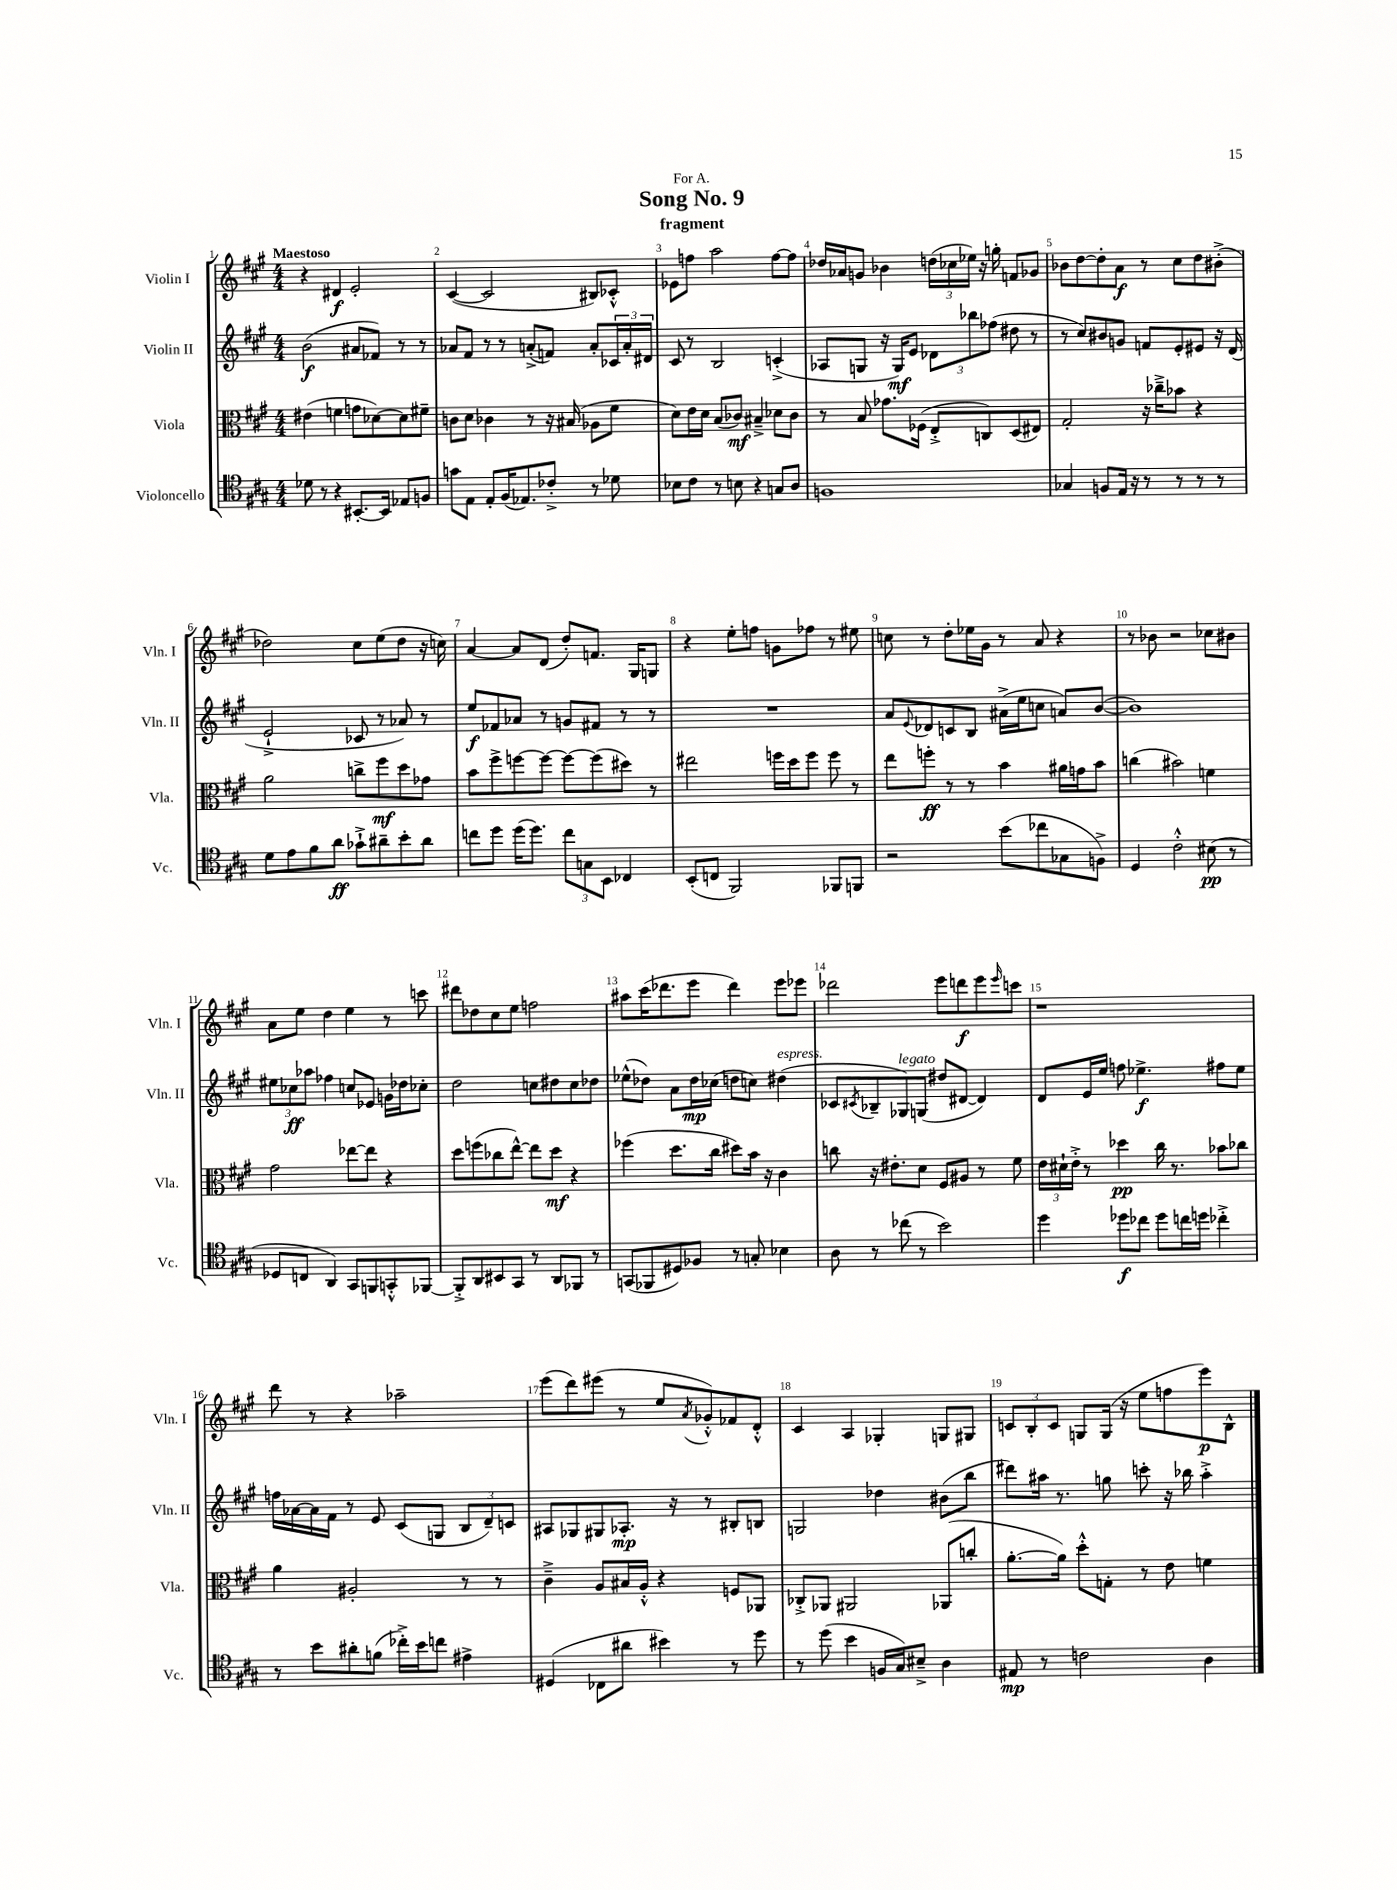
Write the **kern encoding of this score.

**kern	**kern	**kern	**kern
*staff4	*staff3	*staff2	*staff1
*clefC4	*clefC3	*clefG2	*clefG2
*k[f#c#g#]	*k[f#c#g#]	*k[f#c#g#]	*k[f#c#g#]
*M4/4	*M4/4	*M4/4	*M4/4
8d-\	(4e#\	(2b\	4r
8r	.	.	.
4r	4f\	.	4d#/
[8.BB#'/L	8g\L	8a#/L	2e'/
.	[8d-\)	8f-/J)	.
16BB#/]Jk	.	.	.
8E-/L	8d-\]	8r	.
8F/J	8f#~\J	8r	.
=	=	=	=
8g\L	8c\L	8a-/L	([4c#/
8E\J	8d\J	8f#/J	.
8E'/L	4c-\	8r	2c#/]
(16F#/K	.	8r	.
8.E-/)	.	.	.
.	8r	(8a'^/L	.
8c-'^/J	16r	8f/J)	.
.	(16B#/	.	.
8r	8A-\L	8a'/L	8B#/L)
8d-\	8f#\J	24c-/L	8c-'^^/J
.	.	24a'/	.
.	.	24d#/JJ	.
=	=	=	=
8B-\L	8d\L)	8c#/	8e-\L
8c#\J	16e\L	8r	8ff\J
.	16d\JJ	.	.
8r	(8B/L	2B/	2aa\
8B\	8c-/J)	.	.
4r	4B#~^/	.	.
8G/L	8d-\L	(4c'^/	[8ff\L
8A/J	8c-\J	.	8ff\]J
=	=	=	=
1F	8r	8A-/L	16dd-/LL
.	.	.	16a-/J
.	8B/	8G/J	8g/J
.	8.g-\L	16r	4b-\
.	.	16G/LK)	.
.	.	8e/J	.
.	(16F-\Jk	.	.
.	8E'^/L	12d-\L	(24dd\LL
.	.	.	24cc-\
.	.	12bb-\	24ee-\JJ)
.	8C/)	.	16r
.	.	(12ff-\J	.
.	.	.	16gg'\
.	(8D/	8dd#\	8f/L
.	8E#/J)	8r	8g-/J
=	=	=	=
4G-/	2G#'/	8r	8b-\L
.	.	8cc#/L)	[8dd\
8F/L	.	8b#/	8dd'\]
16E/Jk	.	8g/J	8a\J
16r	.	.	.
8r	16r	8f/L	8r
.	16cc-~^\LK	.	.
8r	8b-\J	8e'/	8cc#\L
8r	4r	8e#/J	8dd\
8r	.	16r	(8b#'^\J
.	.	(16d/	.
=	=	=	=
8d\L	2a\	2e`^/	2dd-\)
8e\	.	.	.
8f#\	.	.	.
8a\J	.	.	.
8g-`^\L	8cc^\L	8c-/	8cc#\L
8a#~\	8ff#\	8r	(8ee\
8b'\	8dd\	8a-/)	8dd-\J
8a#\J	8g-\J	8r	16r
.	.	.	16cc\)
=	=	=	=
8cc\L	8b\L	8ee/L	[4a/
8dd\J	8ff#^\	8f-/	.
(16dd\LK	[8ff\	8a-/J	8a/]L
8.dd\J)	.	.	.
.	8ff\_J	8r	(8d/J
12cc\L	8ff\_L	8g/L	8dd'/L)
12G\	.	.	.
.	(8ff\]	8f#/J	8.f/J
12BB\J	.	.	.
4C-/	8dd#\J)	8r	.
.	.	.	16G#/LK
.	8r	8r	8G/J
=	=	=	=
(8BB'/L	2ee#\	1r	4r
8C/J	.	.	.
2FF#/)	.	.	8ee'\L
.	.	.	8ff\J
.	16ff\LL	.	8g\L
.	16dd\J	.	.
.	8ff\J	.	8ff-\J
8FF-/L	8ff\	.	8r
8FF/J	8r	.	8ee#\
=	=	=	=
2r	8ee\L	8a/L	8cc\
.	.	8qqe/	.
.	8ff'\J	8d-/	8r
.	8r	8c/	8dd'\L
.	8r	8B/J	16ee-\L
.	.	.	16g#\JJ
(8b\L	4b\	(16a#^\LL	8r
.	.	16ee\J	.
8cc-\	.	8cc\J	8a/
8G-\	16a#\LL	8a/L)	4r
.	16g\J	.	.
8F^\J)	8b\J	([8b/J	.
=	=	=	=
4D/	(4cc\	1b])	8r
.	.	.	8b-\
2c#'^^\	2b#\)	.	2r
(8B#\	4f\	.	8cc-\L
8r	.	.	8b#\J
=	=	=	=
8D-/L	2g#\	12ee#\L	8a\L
.	.	12cc-\	.
8C/J	.	.	8ee\J
.	.	12aa-\J	.
4AA/)	.	4ff-\	4dd\
8GG#/L	[8ee-\L	8cc/L	4ee\
8FF/	8ee-\]J	8e-/J	.
8GG'^^/	4r	16g\LL	8r
.	.	16dd-\J	.
[8FF-/J	.	8cc-'\J	8ccc\
=	=	=	=
8FF-'^/]L	8dd\L	2dd\	8ddd#\L
8AA/	(8ff\	.	8dd-\
8BB#/	8cc-\	.	8cc#\
8GG#/J	[8ee^^\J)	.	8ee\J
8r	8ee\]L	8cc\L	2ff\
8AA/L	8dd\J	8dd#\	.
8FF-/J	4r	8cc\	.
8r	.	8dd-\J	.
=	=	=	=
(8GG/L	(4ff-\	(8ee-^^\L	8aa#\L
8FF-/	.	8dd-\J)	(16ccc#\K
.	.	.	8.ddd-\
8D#/)	8.dd\L	8a\L	.
8F-/J	.	16dd-\L	8eee\J
.	16cc#\Jk	(16cc-\JJ	.
8r	8dd#\L)	8dd\L	4ddd-\)
8G'/	16b\Jk	8cc\J)	.
.	16r	.	.
4B-\	4c#\	(4dd#\	8eee\L
.	.	.	8eee-\J
=	=	=	=
8A\	8cc\	8c-/L	2ddd-\
.	.	8qc#/	.
8r	16r	8B-~/	.
.	8.e#'\L	.	.
(8cc-\	.	8G-/)	.
8r	8d\J	(8G/J	.
2b\)	8F#/L	8dd#/L	8eee\L
.	8A#/J	[8d#/J	8ddd\
.	8r	4d#/])	8eee\
.	.	.	16qqeee/
.	8f#\	.	8ccc\J
=	=	=	=
4dd\	24e\LL	8d/L	1r
.	24d#`\	.	.
.	24e'^\JJ	.	.
.	8r	16e/L	.
.	.	16ee/JJ	.
8dd-\L	4dd-\	8ff\	.
8cc-\J	.	4.ee-^\	.
8dd-\L	16cc#\	.	.
.	8.r	.	.
16cc\L	.	.	.
16dd\JJ	.	.	.
4cc-'^\	8b-\L	8ff#\L	.
.	8cc-\J	8ee-\J	.
=	=	=	=
8r	4a\	16ff\LL	8ddd\
.	.	[16a-\	.
8b\L	.	16a-\]	8r
.	.	16f#\JJ	.
8a#'\	2A#'/	8r	4r
(8f\J	.	8e/	.
16cc-'^\LL)	.	(8c#/L	2aa-~\
16b\J	.	.	.
8cc\J	.	8G/J	.
4e#^\	8r	12B/L	.
.	.	12d~/)	.
.	8r	.	.
.	.	12c/J	.
=	=	=	=
(4D#/	4c#~^\	8A#/L	(8eee\L
.	.	8G-/	8ddd\)
8C-\L	8A/L	8G#/	(8eee#\J
8a#\J	16B#/L	8.A-'/J	8r
.	16A'^^/JJ	.	.
4b#\)	4r	.	8ee/L
.	.	16r	.
.	.	.	8qa/
.	.	8r	8g-'^^/)
8r	8F/L	8B#'/L	8f-/
8dd\	8AA-/J	8B/J	8d'^^/J
=	=	=	=
8r	8C-'^/L	2G/	4c#/
(8dd\	8AA-/J	.	.
4b\	2AA#/	.	4A/
16F/LL	.	4dd-\	4G-'/
16G#/J)	.	.	.
8B#~^/J	.	.	.
4A\	(8AA-/L	(8b#\L	8G/L
.	8cc'/J	8bb\J	8G#/J
=	=	=	=
8E#/	[8.a'\L	8ddd#\L)	12c/L
.	.	.	12B'/
8r	.	16aa#\Jk	.
.	.	.	12c/J
.	16a\]Jk)	8.r	.
2c\	8dd'^^\L	.	8G/L
.	8G'\J	8gg\	(16G/Jk
.	.	.	16r
.	8r	8ccc'\	8ee\L
.	8e\	16r	8ff\
.	.	16bb-\	.
4A\	4f\	4aa#'^\	8eee\)
.	.	.	8B^^\J
==	==	==	==
*-	*-	*-	*-
